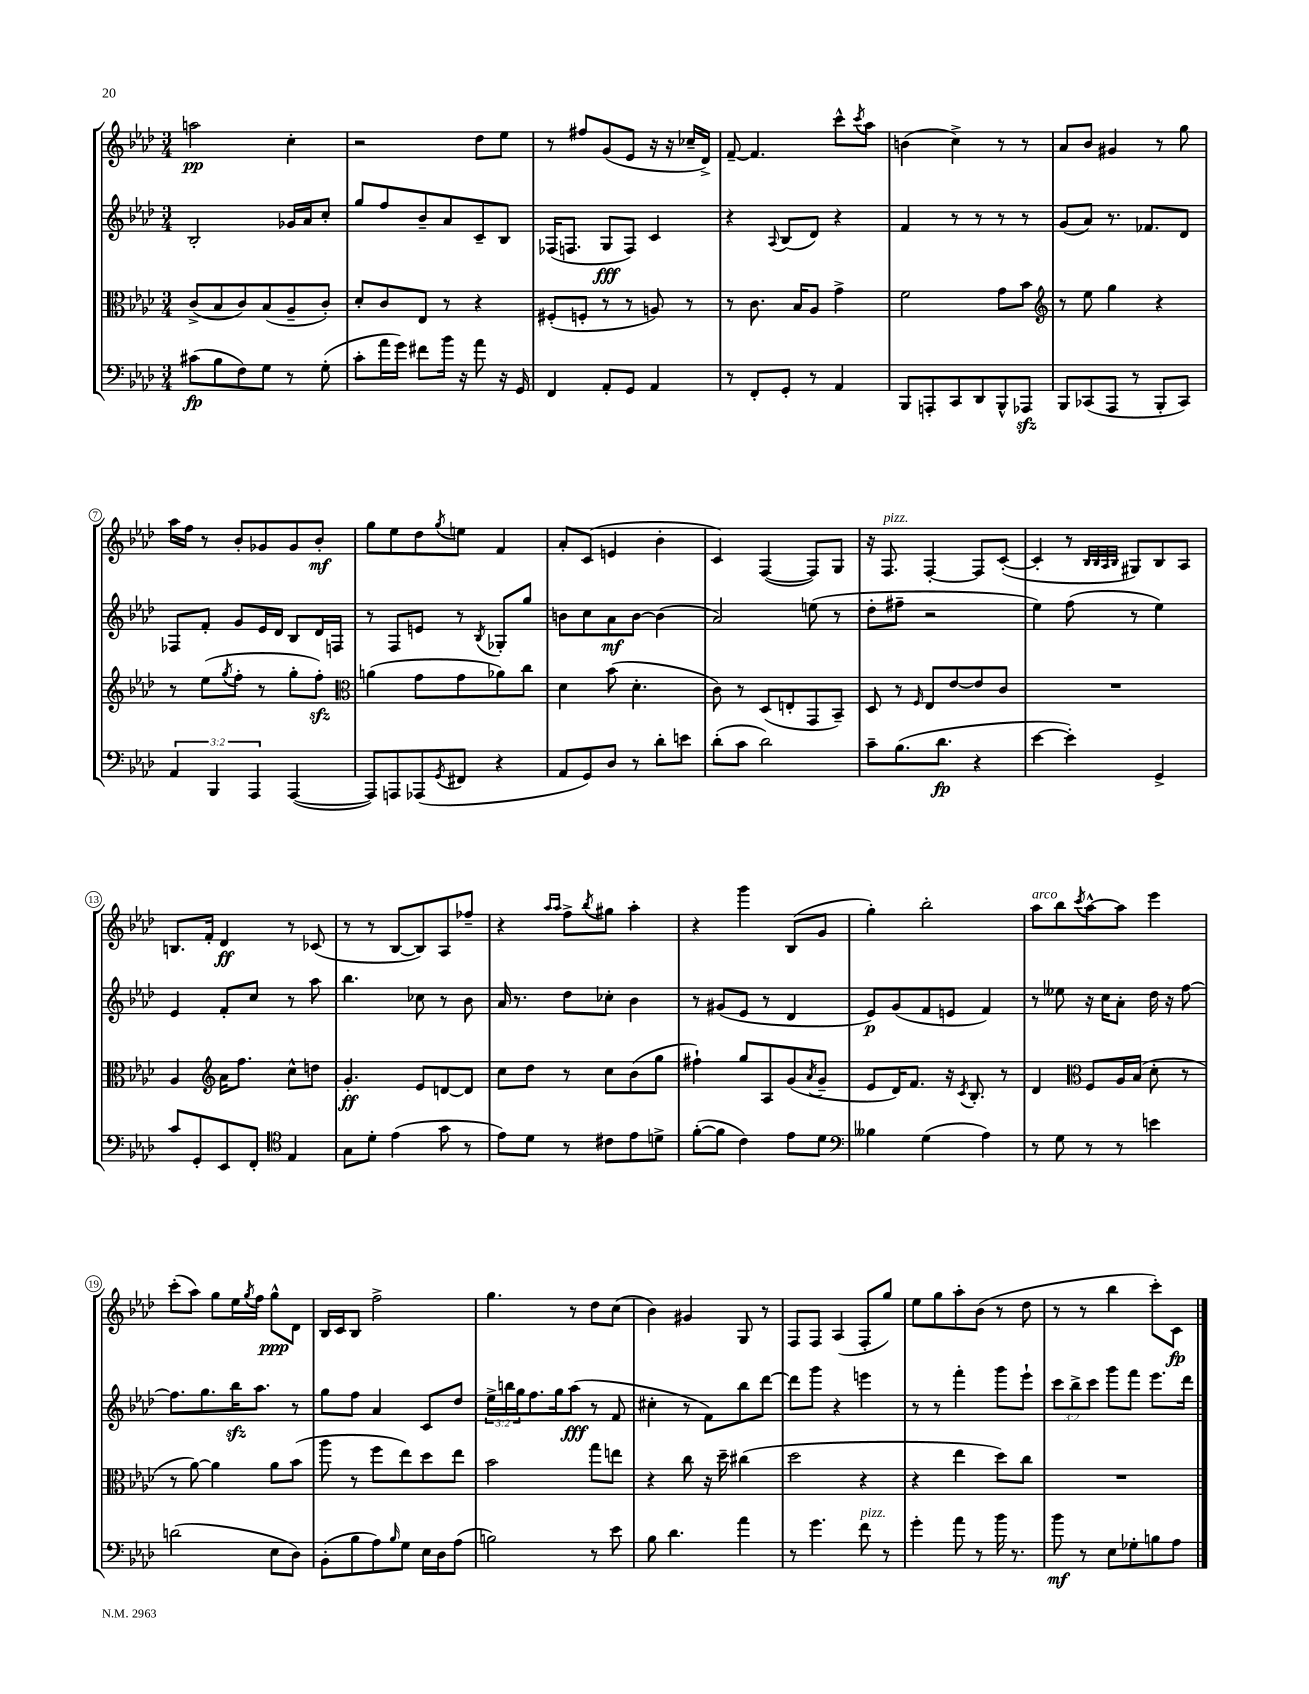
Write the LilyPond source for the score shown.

<<
\new StaffGroup <<
\new Staff = "s0" {
    \clef treble \key aes \major \numericTimeSignature \time 3/4
    a''2\pp c''4-. |
    r2 des''8 ees''8 |
    r8 fis''8 g'8( ees'8 r16 r16 ces''16-- des'16->) |
    f'8~-- f'4. c'''8-^ \acciaccatura { c'''8 } aes''8 |
    b'4( c''4->) r8 r8 |
    aes'8 bes'8 gis'4 r8 g''8 |
    aes''16 f''16 r8 bes'8-. ges'8 ges'8 bes'8-.\mf |
    g''8 ees''8 des''8 \acciaccatura { g''8 } e''8 f'4 |
    aes'8-. c'8( e'4 bes'4-. |
    c'4) f4~( f8) g8 |
    r16 f8.^\markup { \italic "pizz." } f4~-. f8 c'8~-.( |
    c'4-. r8 \grace { bes32 bes32 aes32 bes32 } gis8) bes8 aes8 |
    b8. f'16-. des'4\ff r8 ces'8( |
    r8 r8 bes8~ bes8) aes8 fes''8-- |
    r4 \grace { aes''16 aes''16 } f''8-> \acciaccatura { bes''8 } gis''8 aes''4-. |
    r4 g'''4 bes8( g'8 |
    g''4-.) bes''2-. |
    aes''8^\markup { \italic "arco" } bes''8 \acciaccatura { c'''8 } aes''8~-^ aes''8 ees'''4 |
    c'''8-.( aes''8) g''8 ees''16 \acciaccatura { g''8 } f''16 g''8-^\ppp des'8 |
    bes16 c'16 bes8 f''2-> |
    g''4. r8 des''8 c''8( |
    bes'4) gis'4 g8 r8 |
    f8 f8 aes4( f8-. g''8) |
    ees''8 g''8 aes''8-. bes'8( r8 des''8 |
    r8 r8 bes''4 c'''8-.) c'8\fp \bar "|." |
}
\new Staff = "s1" {
    \clef treble \key aes \major \numericTimeSignature \time 3/4 \override Staff.TupletNumber.text = #tuplet-number::calc-fraction-text
    bes2-. ges'16 aes'16 c''8-. |
    g''8 f''8 bes'8-- aes'8 c'8-- bes8 |
    fes16( f8. g8\fff f8) c'4 |
    r4 \appoggiatura { aes8 } bes8( des'8) r4 |
    f'4 r8 r8 r8 r8 |
    g'8( aes'8) r8. fes'8. des'8 |
    fes8 f'8-. g'8 ees'16 des'16 bes8 des'16 f16 |
    r8 f8 e'8 r8 \acciaccatura { bes8 } ges8-. g''8 |
    b'8 c''8 aes'8\mf b'8~ b'4( |
    aes'2) e''8( r8 |
    des''8-. fis''8-- r2 |
    ees''4) f''8( r8 ees''4) |
    ees'4 f'8-. c''8 r8 aes''8 |
    bes''4. ces''8 r8 bes'8 |
    aes'16 r8. des''8 ces''8-. bes'4 |
    r8 gis'8( ees'8 r8 des'4 |
    ees'8\p) g'8( f'8 e'8 f'4) |
    r8 eeses''8 r16 c''16 aes'8-. des''16 r16 f''8~ |
    f''8. g''8. bes''16\sfz aes''8. r8 |
    g''8 f''8 aes'4 c'8 des''8 |
    \tuplet 3/2 { ees''16-> b''16 g''16 } f''8. g''16 aes''8\fff( r8 f'8 |
    cis''4-. r8 f'8) bes''8 des'''8~ |
    des'''8 g'''8 r4 e'''4 |
    r8 r8 f'''4-. g'''8 ees'''8-! |
    \tuplet 3/2 { c'''8 bes''8-> c'''8 } g'''8 f'''8 ees'''8. des'''16 \bar "|." |
}
\new Staff = "s2" {
    \clef alto \key aes \major \numericTimeSignature \time 3/4
    c'8->( bes8 c'8) bes8( aes8-- c'8-.) |
    des'8-. c'8 ees8 r8 r4 |
    fis8-.( f8-. r8 r8 a8) r8 |
    r8 c'8. bes16 aes8 g'4-> |
    f'2 g'8 bes'8 |
    \clef treble r8 ees''8 g''4 r4 |
    r8 ees''8( \acciaccatura { g''8 } f''8-. r8 g''8-. f''8-.\sfz) |
    \clef alto a'4( g'8 g'8 aes'8) c''8 |
    des'4 bes'8( des'4.-. |
    c'8) r8 des8( e8-. g,8 bes,8--) |
    des8 r8 \grace { f16 } ees8 ees'8~ ees'8 c'8 |
    R2. |
    aes4 \clef treble aes'16 f''8. c''8-^ d''8 |
    g'4.-.\ff ees'8 d'8~ d'8 |
    c''8 des''8 r8 c''8 bes'8( g''8 |
    fis''4-!) g''8 aes8 g'8( \acciaccatura { aes'8 } g'8-- |
    ees'8 des'16) f'8. r16 \acciaccatura { c'8 } bes8.-. r8 |
    des'4 \clef alto f8 aes16 bes16( des'8-. r8 |
    r8 aes'8~) aes'4 aes'8 bes'8( |
    aes''8 r8 f''8 ees''8) des''8 ees''8 |
    bes'2 g''8 e''8 |
    r4 c''8 r16 des''16-- cis''4( |
    des''2 r4 |
    r4 ees''4 des''8) c''8 |
    R2. \bar "|." |
}
\new Staff = "s3" {
    \clef bass \key aes \major \numericTimeSignature \time 3/4 \override Staff.TupletNumber.text = #tuplet-number::calc-fraction-text
    cis'8\fp( bes8 f8) g8 r8 g8-.( |
    c'8-. aes'16 g'16) fis'8 bes'16 r16 aes'8 r16 g,16 |
    f,4 aes,8-. g,8 aes,4 |
    r8 f,8-. g,8-. r8 aes,4 |
    bes,,8 a,,8-. c,8 des,8 bes,,8-^ aes,,8\sfz |
    bes,,8 ces,8( aes,,8 r8 bes,,8-. ces,8) |
    \tuplet 3/2 { aes,4 bes,,4 aes,,4 } aes,,4~( |
    aes,,8) a,,8 aes,,8( \acciaccatura { g,8 } fis,8 r4 |
    aes,8 g,8) des8 r8 des'8-. e'8 |
    des'8-.( c'8 des'2) |
    c'8-- bes8.( des'8.\fp r4 |
    ees'4~ ees'4-.) g,4-> |
    c'8 g,8-. ees,8 f,8-. \clef tenor ees4 |
    g8 des'8-. ees'4( g'8 r8 |
    ees'8) des'8 r8 cis'8 ees'8 d'8-> |
    f'8~-.( f'8 c'4) ees'8 des'8 |
    \clef bass beses4 g4( aes4) |
    r8 g8 r8 r8 e'4 |
    d'2( ees8 des8) |
    bes,8-.( bes8 aes8) \grace { bes16 } g8 ees16 des16 aes8( |
    b2) r8 ees'8 |
    bes8 des'4. aes'4 |
    r8 g'4. f'8^\markup { \italic "pizz." } r8 |
    g'4-. aes'8 r8 bes'16 r8. |
    bes'8\mf r8 ees8 ges8-. b8 aes8 \bar "|." |
}
>>
>>
\layout { \context { \Score \override BarNumber.stencil = #(make-stencil-circler 0.1 0.3 ly:text-interface::print) } }
